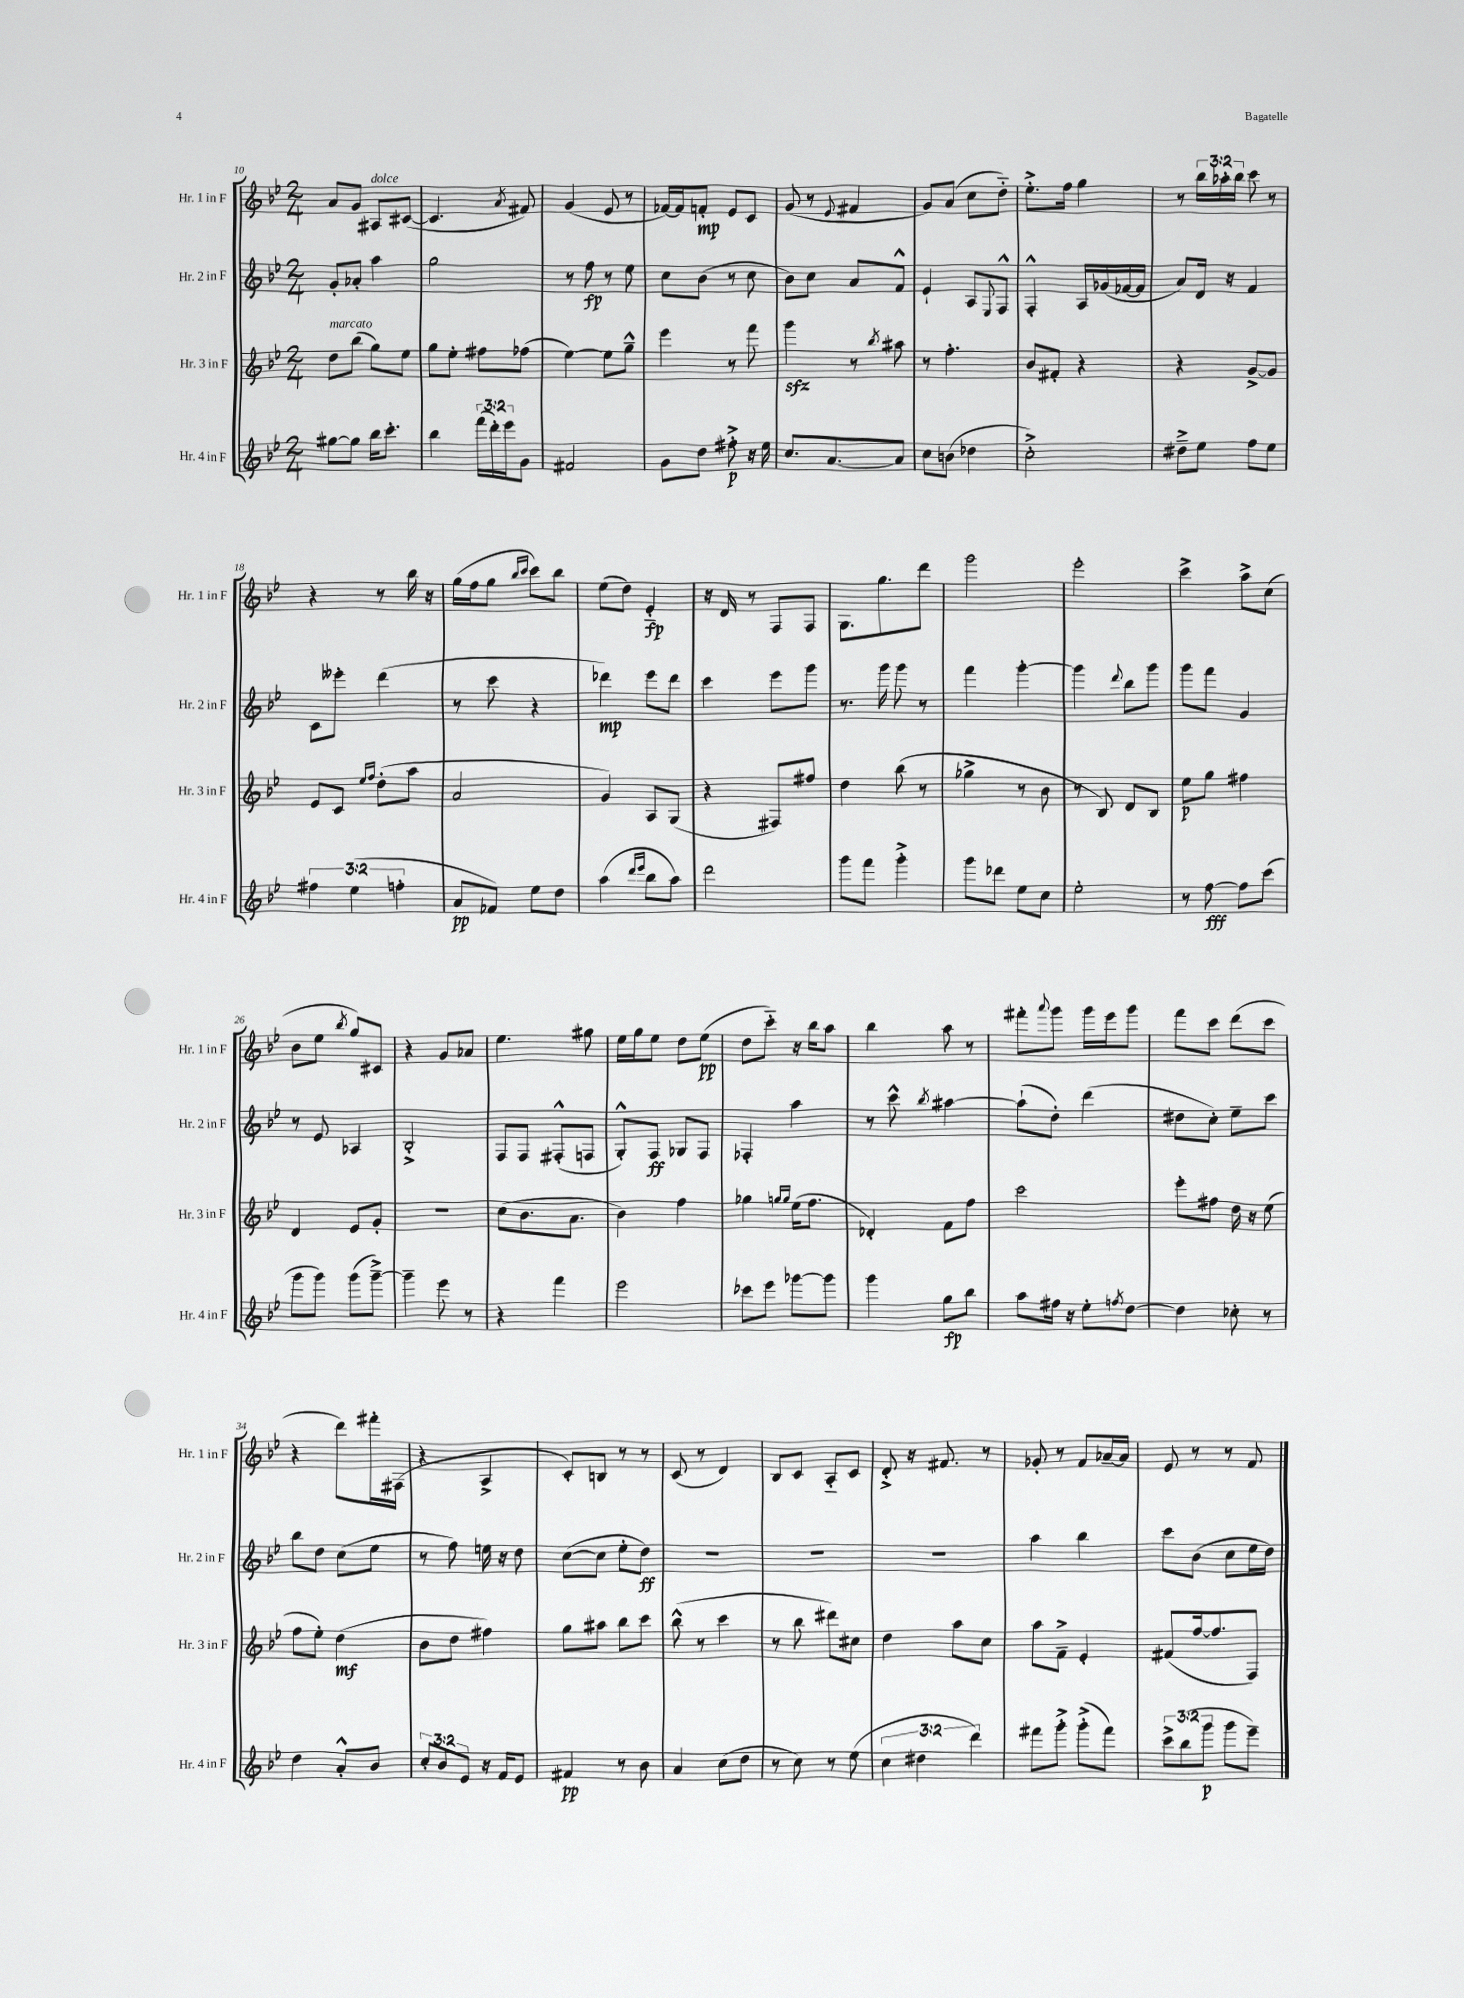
<<
\new StaffGroup <<
\new Staff = "s0" \with { instrumentName = "Hr. 1 in F" shortInstrumentName = "Hr. 1 in F" } {
    \clef treble \key bes \major \numericTimeSignature \time 2/4 \override Staff.TupletNumber.text = #tuplet-number::calc-fraction-text
    a'8 g'8 ais8^\markup { \italic "dolce" } cis'8~( |
    cis'4. \acciaccatura { a'8 } fis'8) |
    g'4( ees'8 r8 |
    fes'16~) fes'16 f'8-.\mp ees'8 c'8 |
    g'8( r8 \appoggiatura { ees'8 } fis'4 |
    g'8) a'8( c''8 d''8-_) |
    ees''8.-.-> f''16 g''4 |
    r8 \tuplet 3/2 { bes''16 aes''16-. bes''16 } c'''8 r8 |
    r4 r8 bes''16 r16 |
    g''16( f''16 g''8 \grace { bes''16 c'''16 } c'''8) bes''8 |
    ees''8( d''8) ees'4-_\fp |
    r16 d'16 r8 f8 f8 |
    g8. g''8. d'''8 |
    g'''2 |
    ees'''2-. |
    c'''4-> a''8-> c''8( |
    bes'8 ees''8 \acciaccatura { bes''8 } g''8) cis'8 |
    r4 g'8 aes'8 |
    ees''4. gis''8 |
    ees''16 g''16 ees''8 d''8 ees''8\pp( |
    d''8 c'''8-_) r16 bes''16 a''8 |
    bes''4 a''8 r8 |
    fis'''8-. \appoggiatura { a'''8 } g'''8 g'''16 ees'''16 g'''8 |
    f'''8 c'''8 d'''8( c'''8 |
    r4 d'''8) fis'''16-. fis16( |
    r4 a4-> |
    c'8-.) b8 r8 r8 |
    c'8( r8 d'4) |
    bes8 c'8 a8-_ c'8 |
    d'8-.-> r16 fis'8. r8 |
    ges'8-. r8 f'8 aes'16~-- aes'16 |
    ees'8 r8 r8 f'8 \bar "|." |
}
\new Staff = "s1" \with { instrumentName = "Hr. 2 in F" shortInstrumentName = "Hr. 2 in F" } {
    \clef treble \key bes \major \numericTimeSignature \time 2/4
    g'8-. aes'8-. a''4 |
    g''2 |
    r8 f''8\fp r8 ees''8 |
    c''8 bes'8( r8 c''8 |
    bes'8) c''8 a'8 f'8-^ |
    ees'4-! a8 \appoggiatura { ees8 } f8-^ |
    f4-.-^ a16 ges'16( fes'16~ fes'16 |
    a'8) d'16 r16 f'4 |
    c'8 eeses'''8-. d'''4( |
    r8 c'''8 r4 |
    des'''4\mp) ees'''8 des'''8 |
    c'''4 ees'''8 g'''8 |
    r8. g'''16 g'''8 r8 |
    f'''4 g'''4~-. |
    g'''4 \appoggiatura { d'''8 } bes''8 g'''8 |
    g'''8 f'''8 g'4 |
    r8 ees'8 aes4 |
    bes2-.-> |
    f8 f8 fis8-.-^( f8 |
    g8-.-^) f8\ff ges8 f8 |
    fes4-. a''4 |
    r8 c'''8-^ \acciaccatura { bes''8 } ais''4~ |
    ais''8-!( d''8-.) d'''4( |
    dis''8 c''8-.) ees''8-- c'''8 |
    bes''8 d''8 c''8( ees''8 |
    r8 f''8) e''16 r16 d''8 |
    c''8~( c''8 ees''8-. d''8\ff) |
    R2 |
    R2 |
    R2 |
    a''4 bes''4 |
    c'''8 bes'8( c''8 ees''16 d''16) \bar "|." |
}
\new Staff = "s2" \with { instrumentName = "Hr. 3 in F" shortInstrumentName = "Hr. 3 in F" } {
    \clef treble \key bes \major \numericTimeSignature \time 2/4
    d''8^\markup { \italic "marcato" } bes''8( g''8) ees''8 |
    g''8 ees''8-. fis''8 fes''8( |
    ees''4~) ees''8 g''8---^ |
    ees'''4 r8 f'''8 |
    g'''4\sfz r8 \acciaccatura { bes''8 } ais''8 |
    r8 f''4.-. |
    bes'8 fis'8-. r4 |
    r4 g'8~-> g'8 |
    ees'8 c'8 \grace { ees''16 f''16 } d''8-.( a''8 |
    a'2 |
    g'4) a8 g8( |
    r4 fis8) fis''8 |
    d''4 bes''8( r8 |
    ges''4-> r8 bes'8 |
    r8 bes8) d'8 bes8 |
    ees''8\p g''8 fis''4 |
    d'4 ees'8 g'8-. |
    R2 |
    c''8( bes'8. a'8. |
    bes'4) f''4 |
    ges''4 \grace { g''16 g''16 } ees''16( f''8. |
    des'4-.) f'8 f''8 |
    c'''2 |
    ees'''8-. fis''8 d''16 r16 ees''8( |
    f''8 ees''8-.) d''4\mf( |
    bes'8 d''8 fis''4) |
    g''8 ais''8 bes''8 c'''8 |
    bes''8-^( r8 c'''4 |
    r8 bes''8 dis'''8) cis''8 |
    d''4 a''8 c''8 |
    a''8 f'8---> ees'4-. |
    fis'8( f''16~ f''8. f8) \bar "|." |
}
\new Staff = "s3" \with { instrumentName = "Hr. 4 in F" shortInstrumentName = "Hr. 4 in F" } {
    \clef treble \key bes \major \numericTimeSignature \time 2/4 \override Staff.TupletNumber.text = #tuplet-number::calc-fraction-text
    gis''8~ gis''8 bes''16 c'''8.-. |
    bes''4 \tuplet 3/2 { f'''16( d'''16-.) ees'''16 } g'8 |
    fis'2 |
    g'8 d''8 fis''8-.->\p r16 ees''16 |
    c''8. a'8.~ a'8 |
    c''8 b'8( des''4 |
    c''2-.->) |
    dis''8---> ees''8 f''8 ees''8 |
    \tuplet 3/2 { fis''4 ees''4( f''4-. } |
    a'8\pp fes'8) ees''8 d''8 |
    a''4( \grace { d'''16 ees'''16 } bes''8 a''8) |
    d'''2 |
    g'''8 f'''8 g'''4-.-> |
    g'''8 des'''8 ees''8 c''8 |
    ees''2-. |
    r8 f''8~\fff f''8 c'''8( |
    g'''8 g'''8) g'''8( g'''8~--->) |
    g'''4-- ees'''8 r8 |
    r4 f'''4 |
    ees'''2 |
    ces'''8 ees'''8 ges'''8~ ges'''8 |
    g'''4 g''8\fp bes''8 |
    a''8 fis''16 r16 ees''8-. \acciaccatura { f''8 } d''8~ |
    d''4 ces''8-. r8 |
    d''4 a'8-.-^ bes'8 |
    \tuplet 3/2 { c''8-. bes'8 ees'8 } r16 f'16 ees'8 |
    fis'4\pp r8 bes'8 |
    a'4 c''8( d''8 |
    r8 c''8) r8 ees''8( |
    \tuplet 3/2 { c''4 dis''4 d'''4) } |
    fis'''8 g'''8-.-> g'''8-.->( fis'''8) |
    \tuplet 3/2 { c'''8-> bes''8( g'''8\p } g'''8 ees'''8--) \bar "|." |
}
>>
>>
\layout { \context { \Score currentBarNumber = #10 } }
